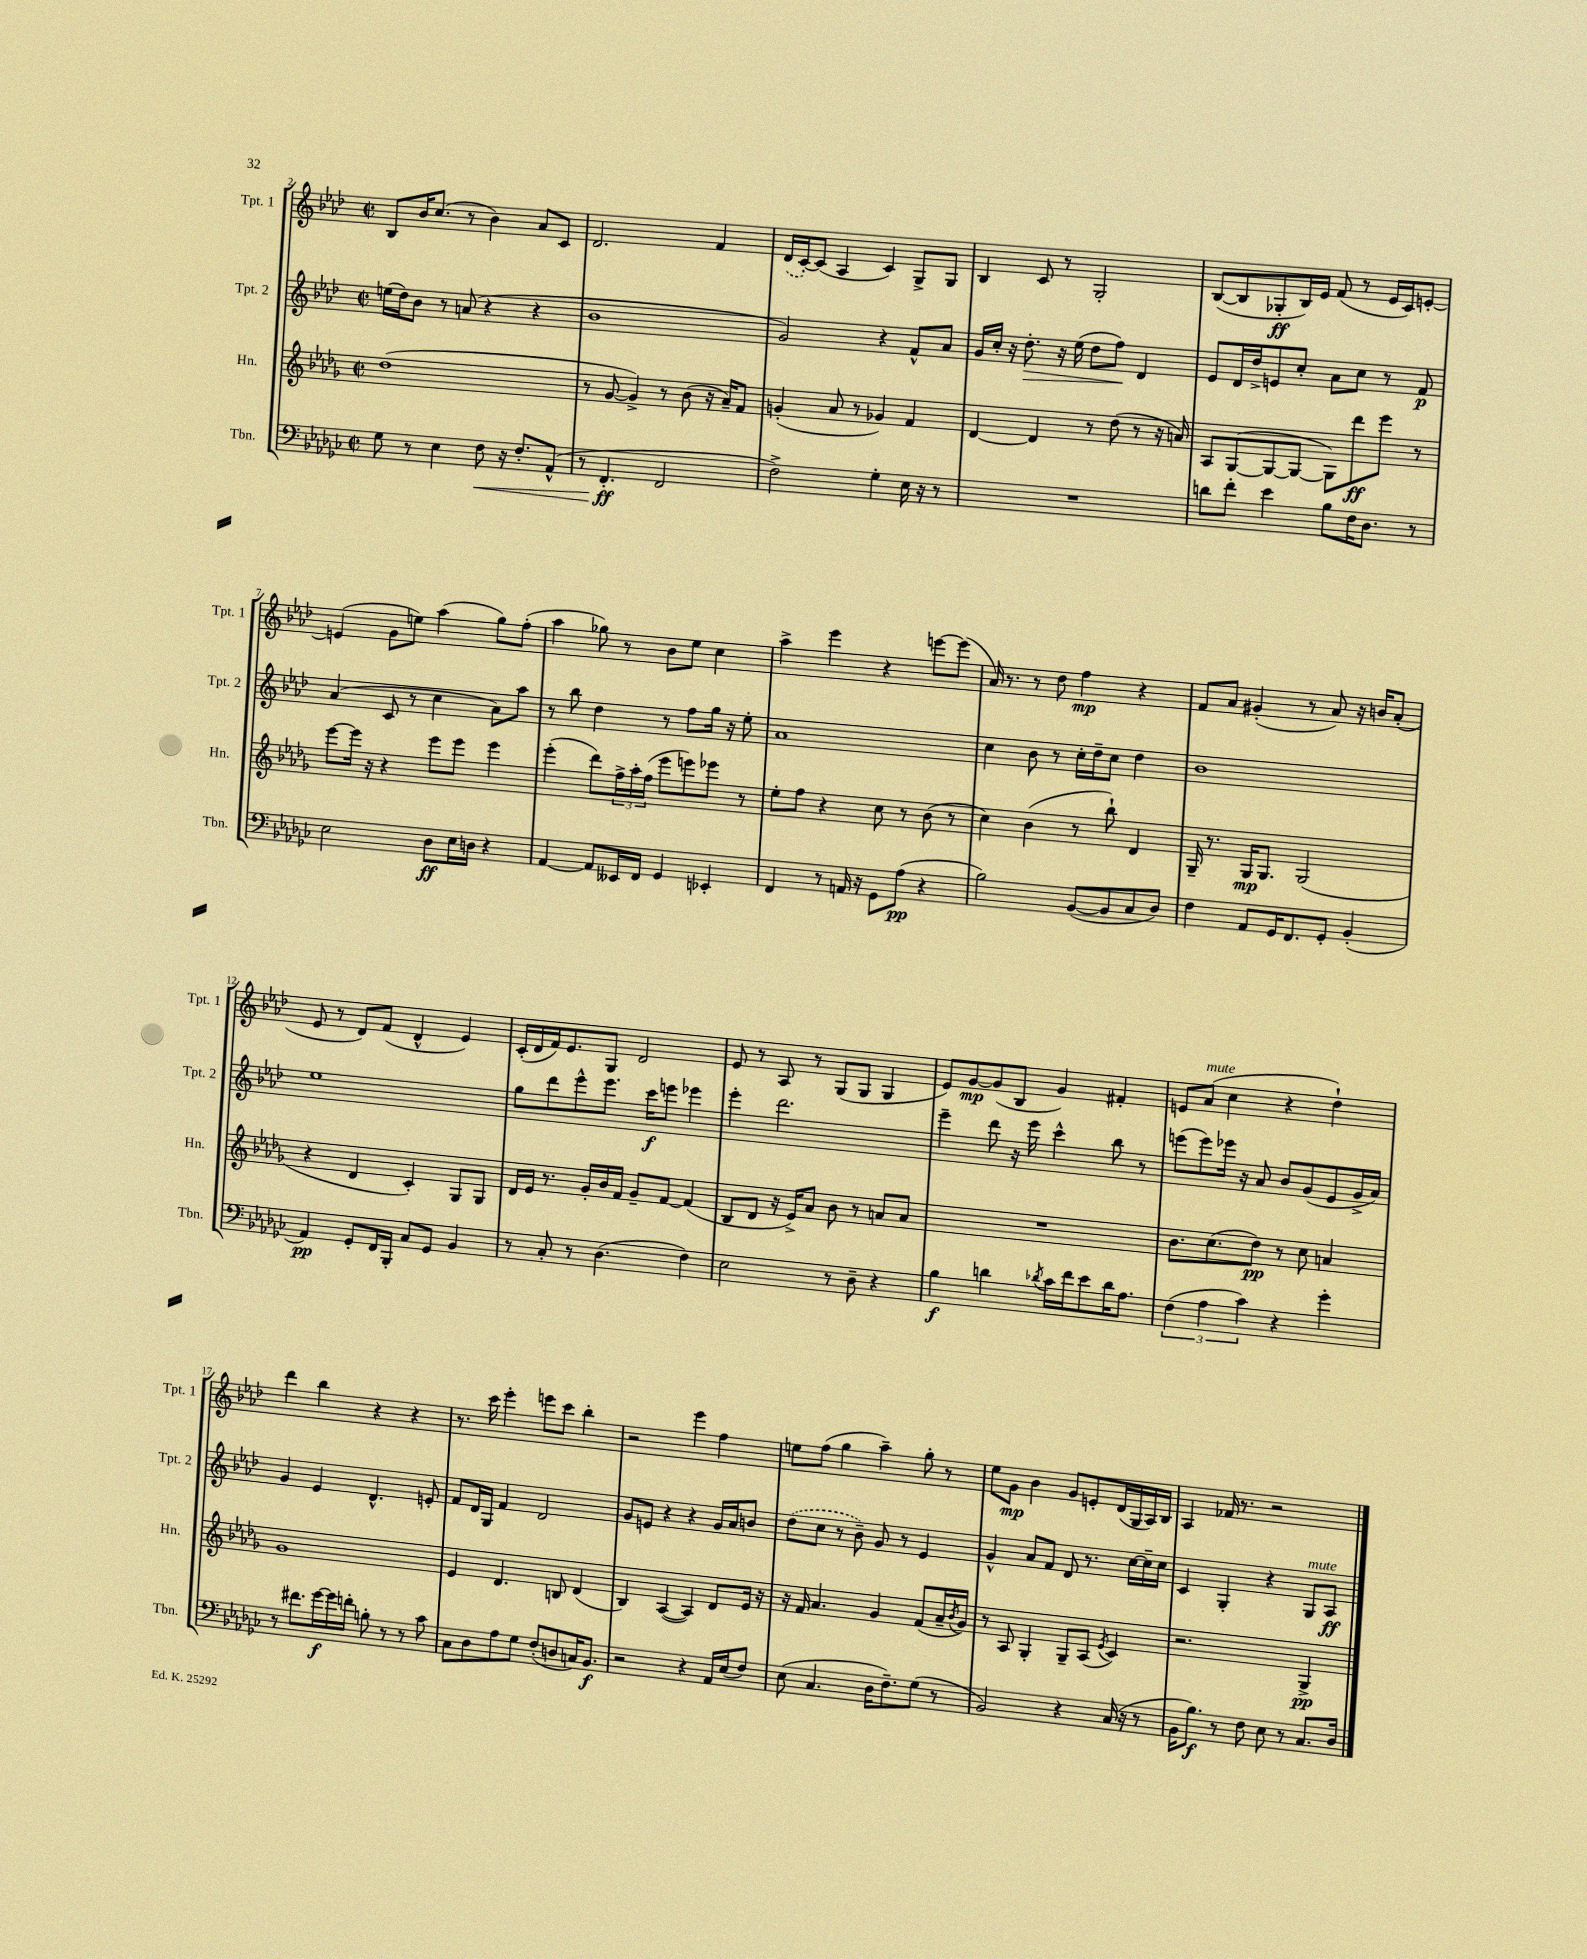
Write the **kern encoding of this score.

**kern	**kern	**kern	**kern
*staff4	*staff3	*staff2	*staff1
*clefF4	*clefG2	*clefG2	*clefG2
*k[b-e-a-d-g-c-]	*k[b-e-a-d-g-]	*k[b-e-a-d-]	*k[b-e-a-d-]
*M2/2	*M2/2	*M2/2	*M2/2
*met(c|)	*met(c|)	*met(c|)	*met(c|)
8G-\	(1dd-	(16ee\LL	8B-/L
.	.	16dd-\J)	.
8r	.	8b-\J	16b-/K
.	.	.	(8.cc/J
4E-\	.	8r	.
.	.	(8a/	8r
8F\	.	4r	4b-\)
16r	.	.	.
8.F'/L	.	.	.
.	.	4r	8a-/L
(8AA-^^/J	.	.	8c/J
=	=	=	=
8r	8r	1b-	2.d-/
4.FF'/	[8g-/	.	.
.	4g-^/])	.	.
2FF/	8r	.	.
.	(8b-\	.	.
.	16r	.	4f/
.	16a-~/LK)	.	.
.	8f/J	.	.
=	=	=	=
2F^\)	(4g'/	2g/)	(16d-/LL
.	.	.	[16c'/J)
.	.	.	(8c/]J
.	8a-/	.	4A-/
.	8r	.	.
4G-'\	4g-/)	4r	4c/)
16E-\	4f/	8f^^/L	8G^/L
16r	.	.	.
8r	.	8a-/J	8G/J
=	=	=	=
1r	[4d-/	16g/LL	4B-/
.	.	16cc'/JJ	.
.	.	16r	.
.	.	8.dd-'\	.
.	4d-/]	.	8c/
.	.	16r	8r
.	.	(16ee-\	.
.	8r	8dd-\L	2G'/
.	(8dd-\	8ff\J)	.
.	8r	4d-/	.
.	16r	.	.
.	16a/)	.	.
=	=	=	=
8d\L	8A-/L	8e-/L	([8B-/L
8f'\J	([8G-/	16d-/L	8B-/]
.	.	16dd-^/J	.
4e-\	8G-/_	8e/	8G-'/
.	8G-/_J	8cc'/J	16B-/L)
.	.	.	16e-/JJ
8B-\L	8G-\]L)	8a-\L	(8f/
16F\K	8ddd-\	8cc\J	8r
8.D-\J	.	.	.
.	8eee-\J	8r	16e-/LL
.	.	.	16c/J)
8r	8r	8f/	[8e'/J
=	=	=	=
2E-\	[8eee-\L	(4a-/	(4e/]
.	16eee-\]Jk	.	.
.	16r	.	.
.	4r	8c/	8g\L
.	.	8r	8ee\J)
8D-\L	8eee-\L	4cc\	(4aa-\
16E-\L	8eee-\J	.	.
16D\JJ	.	.	.
4r	4eee-\	8a-\L)	8gg\L)
.	.	8aa-\J	(8ff'\J
=	=	=	=
[4AA-/	(4eee-'\	8r	4aa-\
.	.	8bb-\	.
8AA-/]L	8ddd-\L)	4dd-\	8gg-\)
16EE--/L	24ff^\L	.	8r
.	24aa-'\	.	.
16FF/JJ	.	.	.
.	(24ff\JJ	.	.
4GG-/	8eee-\L	8r	8b-\L
.	8eee\)	8ff\L	8ee-\J
4EE-'/	8eee-\J	16gg\Jk	4cc\
.	.	16r	.
.	8r	8ee-'\	.
=	=	=	=
4FF/	8ee-'\L	1a-	4aa-^\
.	8ff\J	.	.
8r	4r	.	4eee-\
16AA/	.	.	.
16r	.	.	.
8GG-\L	8cc\	.	4r
(8A-\J	8r	.	.
4r	(8b-\	.	[8eee\L
.	8r	.	(8eee\]J
=	=	=	=
2B-\)	4cc\)	4cc\	16a-/)
.	.	.	8.r
.	(4b-\	8b-\	8r
.	.	8r	8dd-\
([8BB-/L	8r	16cc'\LL	4ff\
.	.	16dd-~\J	.
8BB-/]	8bb-`\)	8cc\J	.
8C-/	4d-/	4dd-\	4r
8D-/J)	.	.	.
=	=	=	=
4F\	16G-~/	1b-	8f/L
.	8.r	.	.
.	.	.	8a-/J
8AA-/L	16G-/LK	.	(4g#'/
.	8.G-/J	.	.
16GG-/K	.	.	.
8.FF/	.	.	.
.	(2G-/	.	8r
8GG-'/J	.	.	8a-/)
(4BB-'/	.	.	16r
.	.	.	16b/LK
.	.	.	(8a-'/J
=	=	=	=
4AA-/)	4r	1ee-	8e-/
.	.	.	8r
8GG-'/L	4d-/	.	8d-/L)
16FF/L	.	.	(8f/J
16BBB-'/JJ	.	.	.
8C-/L	4c'/)	.	4d-^^/
8GG-/J	.	.	.
4BB-/	8G-/L	.	4e-/)
.	8G-/J	.	.
=	=	=	=
8r	16d-/LL	8gg\L	(16c'/LL
.	16e-/JJ	.	16d-/
8C-'/	8.r	8ddd-\	16f/J)
.	.	.	8.e-/
8r	.	8eee-^^\	.
.	16g-'/LL	.	.
(4.D-\	16b-/	8.eee-\J	8G/J
.	16f/JJ	.	.
.	8g-~/L	.	2d-/
.	.	16ccc\LK	.
.	[8f/J	8eee\J	.
4F\)	(4f/]	4eee-\	.
=	=	=	=
2E-\	8B-/L	4eee-'\	8e-/
.	8d-/J	.	8r
.	16r	2.ddd-\	8A-/
.	16e-^/LK)	.	.
.	8a-/J	.	8r
8r	8b-\	.	(8G/L
8D-~\	8r	.	8G/J
4r	8a/L	.	4G/
.	8a/J	.	.
=	=	=	=
4B-\	1r	4eee-~\	8e-/L)
.	.	.	[8g/
4d\	.	8ddd-\	(8g/]
.	.	16r	8B-/J
.	.	16eee-\	.
8qd-/	.	.	.
16c-\LL	.	4ccc^^\	4g/)
16f\J	.	.	.
8e-\	.	.	.
16d-\K	.	8bb-\	4f#'/
8.A-\J	.	.	.
.	.	8r	.
=	=	=	=
(6F\	8.b-\L	(8eee\L	8e/L
.	.	8eee\)	(8a-/J
6A-\	.	.	.
.	(8.cc\	.	.
.	.	16eee-\Jk	4cc\
.	.	16r	.
6c-\)	.	.	.
.	8dd-\J)	8a-/	.
4r	8r	8b-/L	4r
.	8cc\	(8g/	.
4g-'\	4a/	8e-/	4dd-`\)
.	.	16g^/L	.
.	.	16a-/JJ)	.
=	=	=	=
8r	1g-	4g/	4ddd-\
8.f#\L	.	.	.
.	.	4e-/	4bb-\
[16g-\L	.	.	.
16g-\]	.	.	.
16f'\JJ	.	.	.
8B'\	.	4.d-^^/	4r
8r	.	.	.
8r	.	.	4r
8c-\	.	8e'/	.
=	=	=	=
8C-\L	4e-/	8f/L	8.r
8D-\	.	16d-/L	.
.	.	16G/JJ	16ccc\
8A-\	4.d-/	4f/	4eee-'\
8G-\J	.	.	.
(8F'/L	.	2d-/	8eee\L
8D/	8B/	.	8ccc\J
16C/K)	(4d-/	.	4bb-'\
8.BB-/J	.	.	.
=	=	=	=
2r	4B-/)	8g/L	2r
.	.	8e/J	.
.	([4A-/	4r	.
4r	4A-/])	4r	4eee-\
16AA-/LL	8d-/L	16g/LL	4ff\
(16E-/J	.	16a-/J	.
8F/J)	16e-/Jk	8b/J	.
.	16r	.	.
=	=	=	=
(8E-\	16r	(8dd-\L	8ee\L
.	16f/	.	.
4.C-/	4.a-/	8cc\J	(8ff\J
.	.	8r	4gg\
.	.	8b-~\)	.
16D-\LK	4g-/	8g/	4aa-~\)
8.F~\)	.	.	.
.	.	8r	.
(8G-\J	(8f/L	4e-/	8gg'\
8r	16a-~/L	.	8r
.	8qb-/	.	.
.	16g-/JJ)	.	.
=	=	=	=
2BB-/)	8r	4g^^/	8ee-\L
.	8A-/	.	8g\J
.	4G-'/	8a-/L	4b-\
.	.	8f/J	.
4r	8G-~/L	8d-/	8g/L
.	(8A-/J	8.r	8e'/
.	8qe-/	.	.
(16C-/	4c/)	.	(16d-/L
16r	.	[16cc\LL	16G/
8r	.	16cc~\]	16A-/)
.	.	16cc\JJ	16B-/JJ
=	=	=	=
16BB-\LK	2.r	4c/	4A-/
8.B-\J)	.	.	.
8r	.	4G'/	16f-/
.	.	.	8.r
8F\	.	.	.
8E-\	.	4r	2r
8r	.	.	.
8.C-/L	4G-^/	8G/L	.
.	.	8A-/J	.
16D-/Jk	.	.	.
==	==	==	==
*-	*-	*-	*-
